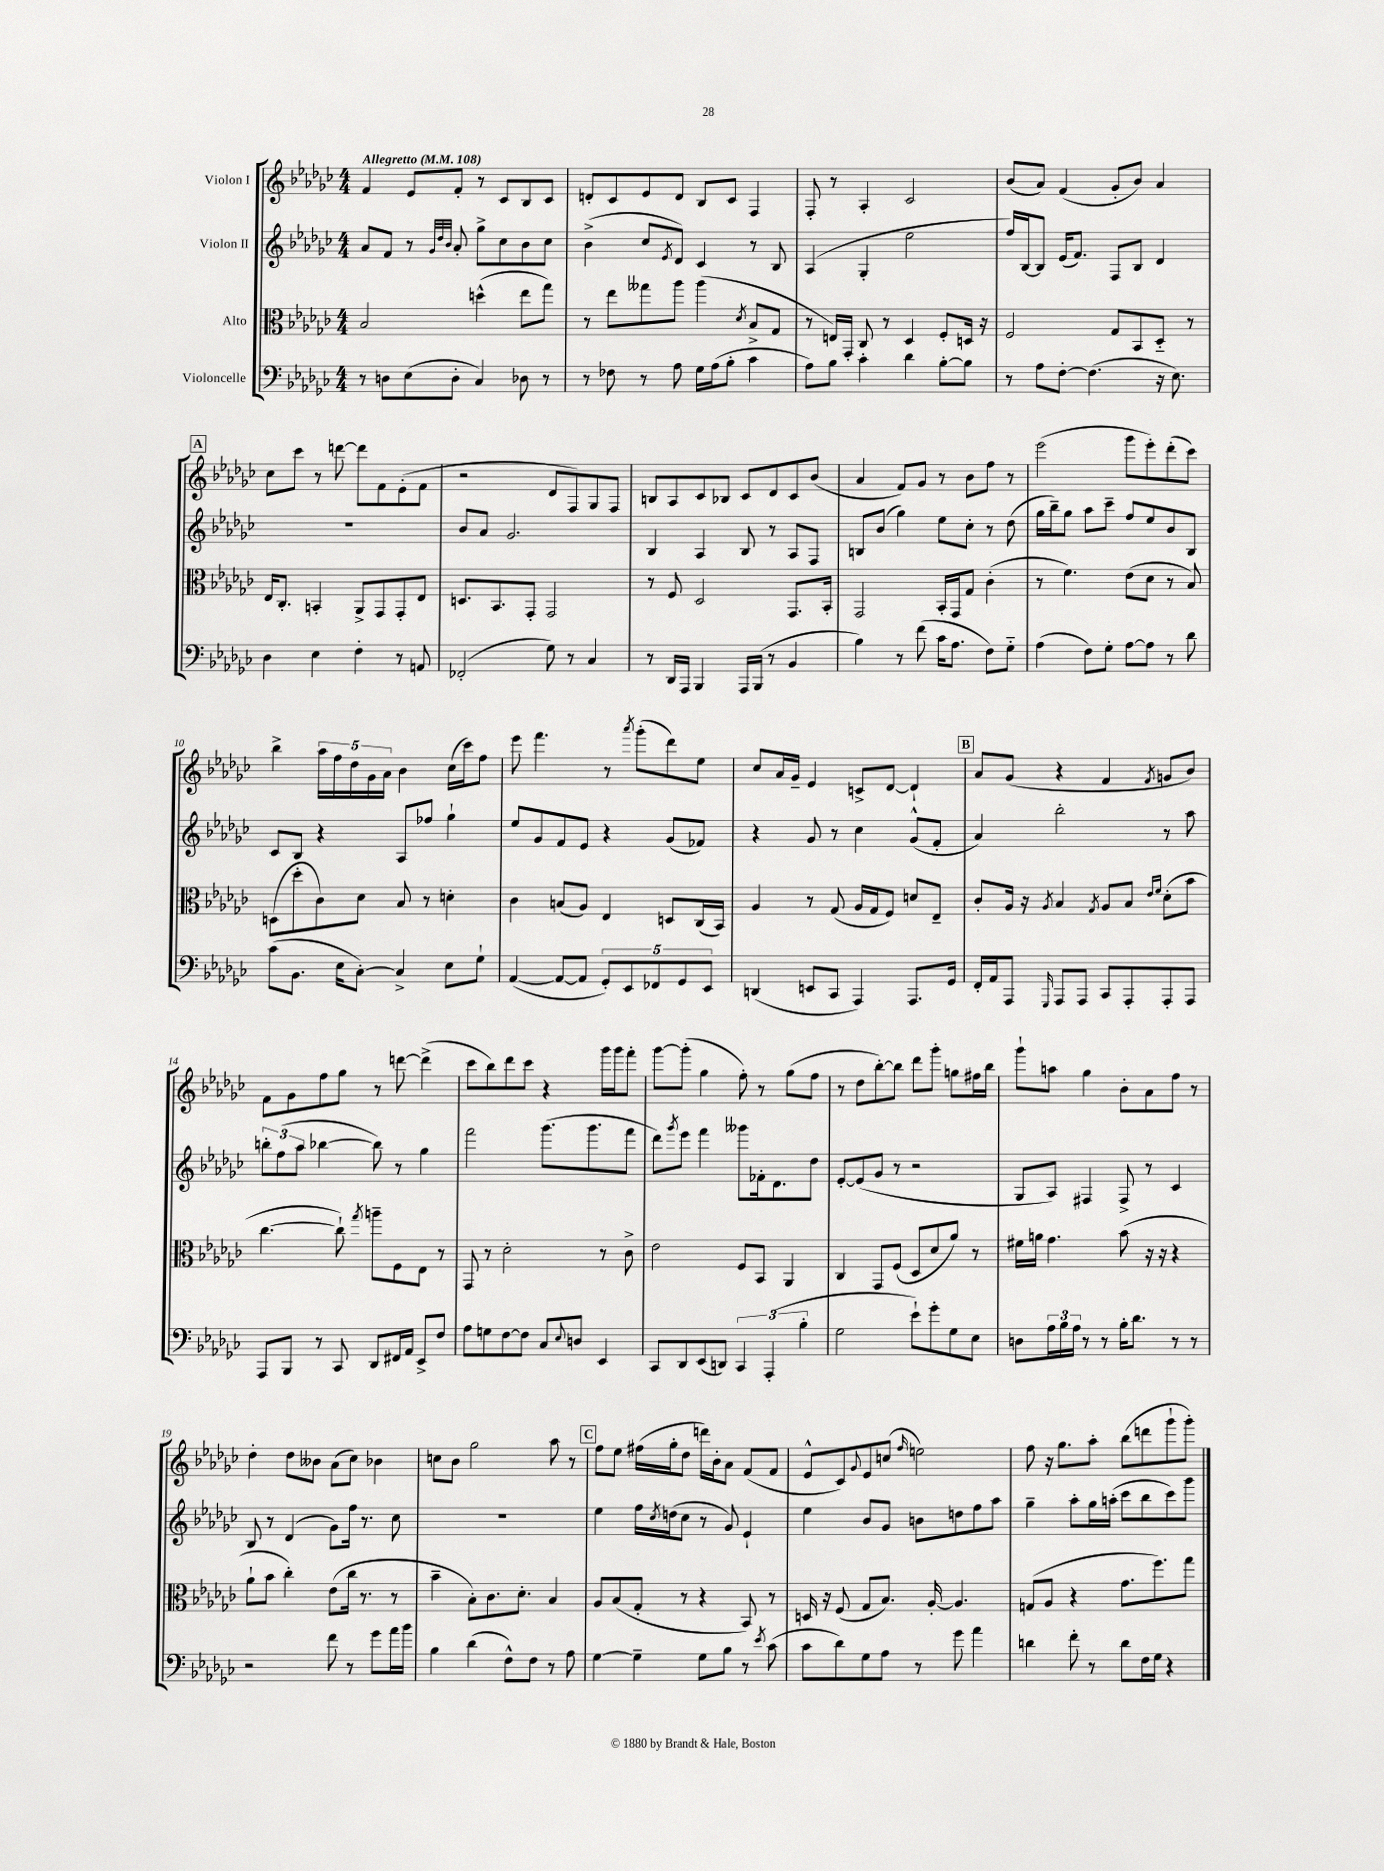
<<
\new StaffGroup <<
\new Staff = "s0" \with { instrumentName = "Violon I" } {
    \clef treble \key ges \major \numericTimeSignature \time 4/4 \tempo "Allegretto" 4 = 108
    f'4 ees'8 f'8-. r8 ces'8 bes8 ces'8 |
    d'8-. ces'8 ees'8 d'8 bes8 ces'8 f4 |
    f8-. r8 aes4-. ces'2 |
    bes'8( aes'8) f'4( ges'8-. bes'8) aes'4 |
    \mark \markup { \box "A" } ces''8 ces'''8 r8 d'''8~ d'''8 f'8 ees'8-.( f'8 |
    r2 des'8 f8) ges8 f8 |
    b8 aes8 ces'8 bes8 ces'8 des'8 ces'8 bes'8( |
    aes'4 f'8) ges'8 r8 bes'8 f''8 r8 |
    ees'''2( ges'''8 ees'''8-.) des'''8-.( ces'''8) |
    bes''4-> \tuplet 5/4 { aes''16 f''16 des''16 ges'16 aes'16 } bes'4 ces''16( ces'''16) f''8 |
    ees'''8 f'''4. r8 \acciaccatura { aes'''8 } ges'''8-.( des'''8) ees''8 |
    ces''8 aes'16 ges'16-- ees'4 c'8-> des'8~ des'4-! |
    \mark \markup { \box "B" } aes'8 ges'8( r4 f'4 \acciaccatura { f'8 } g'8 bes'8) |
    f'8 ges'8 f''8 ges''8 r8 d'''8~ d'''4->( |
    ces'''8 bes''8) des'''8 ces'''8 r4 ges'''16 ges'''16 f'''8-. |
    ges'''8~ ges'''8-.( ges''4 f''8-.) r8 ges''8( f''8 |
    r8 des''8 bes''8~-.) bes''8 des'''8 ges'''8-. g''8 fis''16 bes''16 |
    ges'''8-! a''8 ges''4 bes'8-. aes'8 f''8 r8 |
    des''4-. des''8 beses'8 aes'8( ces''8) bes'4 |
    c''8 bes'8 ges''2 aes''8 r8 |
    \mark \markup { \box "C" } f''8 ees''8 fis''16( ges''16-. des''8 d'''16) bes'16-. aes'8 f'8( f'8 |
    ees'8-^ ces'8) \appoggiatura { ges'8 } ees'8 c''8( \grace { f''16 } e''2) |
    f''8 r16 ges''8. aes''8-. bes''8( d'''8 ges'''8-! ges'''8-.) \bar "|." |
}
\new Staff = "s1" \with { instrumentName = "Violon II" } {
    \clef treble \key ges \major \numericTimeSignature \time 4/4
    aes'8 f'8 r8 \grace { ges'32 des''32 bes'32 } aes'8-. ges''8-> ces''8 bes'8 ces''8 |
    bes'4->( ces''8 \acciaccatura { ees'8 } des'8) ces'4 r8 bes8 |
    aes4( ges4-. ees''2 |
    f''16) bes16~ bes8 ees'16( f'8.) f8 bes8 des'4 |
    \mark \markup { \box "A" } R1 |
    bes'8 aes'8 ges'2. |
    bes4 aes4 bes8 r8 aes8 f8 |
    b8 bes'8( ges''4) ees''8 ces''8-. r8 des''8( |
    ges''16 bes''16--) ges''8 aes''8 ces'''8-- f''8 ees''8 bes'8 bes8 |
    ces'8 bes8 r4 aes8 fes''8 ges''4-! |
    ees''8 ges'8 f'8 ees'8 r4 ges'8( fes'8) |
    r4 ges'8 r8 ces''4 ges'8-^( f'8-. |
    \mark \markup { \box "B" } aes'4) bes''2-. r8 aes''8 |
    \tuplet 3/2 { b''8-. f''8( aes''8 } bes''4~ bes''8) r8 ges''4 |
    f'''2 ges'''8.( ges'''8. f'''8 |
    des'''8) \acciaccatura { ges'''8 } ees'''8 f'''4 geses'''8 fes'16-. des'8. des''8 |
    ees'8~-. ees'8( ges'8 r8 r2 |
    ges8 aes8) fis4 fis8-> r8 ces'4 |
    bes8 r8 des'4( ges'8) f''16 r8. ces''8 |
    R1 |
    \mark \markup { \box "C" } ees''4 f''16 \acciaccatura { ces''8 } d''16( ces''8 r8 ges'8) ees'4-! |
    ees''4 bes'8 ges'8 b'8 d''8 f''8 aes''8 |
    ges''4-- aes''8-. ges''16 a''16-.( ces'''8 bes''8 ces'''8) ges'''8 \bar "|." |
}
\new Staff = "s2" \with { instrumentName = "Alto" } {
    \clef alto \key ges \major \numericTimeSignature \time 4/4
    bes2 d''4-^( ees''8 ges''8) |
    r8 ees''8 geses''8 aes''8 aes''4( \acciaccatura { des'8 } bes8-> ges8 |
    r8 e16) ges,16-. ces8 r8 des4 f8-. d16 r16 |
    f2 ges8 bes,8 des8-_ r8 |
    \mark \markup { \box "A" } ees16 ces8.-. b,4-. aes,8-> ges,8 ges,8-. ees8 |
    d8. bes,8. ges,8-. ges,2 |
    r8 f8 des2 ges,8. bes,16-. |
    ges,2 bes,16-. ges,16 ges8 ces'4-.( |
    r8 f'4.) ees'8( des'8 r8 bes8) |
    d8( des''8-. ces'8) des'8 bes8 r8 d'4-. |
    ces'4 b8( aes8) ees4 d8 ces16( bes,16) |
    aes4 r8 ges8( aes16 ges16 f8) d'8 ees8-- |
    \mark \markup { \box "B" } ces'8-. aes16 r16 \acciaccatura { aes8 } bes4 \acciaccatura { ges8 } aes8 bes8 \grace { ees'16 f'16 } des'8-.( bes'8 |
    ces''4.~ ces''8-!) \acciaccatura { ges''8 } a''8-- f8 ees8 r8 |
    ges,8 r8 des'2-. r8 ces'8-> |
    ees'2 f8 bes,8 aes,4 |
    ces4 ges,8 f8( des8 des'8 aes'8) r8 |
    fis'16 a'16 ges'4. bes'8( r16 r16 r4 |
    aes'8-! bes'8 ces''4-.) ees'8( ces''16 r8. r8 |
    bes'4-- bes8-.) ces'8. des'8.-. bes4 |
    \mark \markup { \box "C" } aes8 bes8( ges8-. r8 r4 bes,8) r8 |
    d16 r16 f8( ges8 bes8.) aes16~-. aes4. |
    g8( aes8 r4 ges'8. f''8.) ges''8 \bar "|." |
}
\new Staff = "s3" \with { instrumentName = "Violoncelle" } {
    \clef bass \key ges \major \numericTimeSignature \time 4/4
    r8 d8 ees8( d8-. ces4) des8 r8 |
    r8 fes8 r8 aes8 ges16 aes16( bes8-. ces'4 |
    aes8) bes8 ces'4-. des'4 bes8~-. bes8 |
    r8 aes8 f8~-. f4.( r16 ees8.) |
    \mark \markup { \box "A" } des4 ees4 f4-. r8 a,8 |
    fes,2-.( ges8) r8 ces4 |
    r8 des,16 aes,,16 bes,,4 aes,,16 bes,,16( r8 bes,4 |
    bes4) r8 f'8( ces'16 aes8. f8) ges8-_ |
    aes4( f8) ges8-. aes8~ aes8 r8 des'8 |
    ces'8( bes,8. ees16 ces8~-.) ces4-> ees8 ges8-! |
    aes,4~( aes,8~ aes,8 \tuplet 5/4 { ges,8-.) ees,8 fes,8 ges,8 ees,8 } |
    d,4( e,8 ces,8 aes,,4) aes,,8. ges,16 |
    \mark \markup { \box "B" } f,16-. aes,16 aes,,8 \grace { ges,,16 } aes,,8 aes,,8 ces,8 aes,,8-. aes,,8-. aes,,8 |
    aes,,8 bes,,8 r8 ces,8 des,8 fis,16 aes,16 ees,8-> f8 |
    aes8 g8 f8~ f8 ces8 \appoggiatura { ees8 } d8 ees,4 |
    ces,8 des,8 ees,8( d,8) \tuplet 3/2 { ces,4 aes,,4-.( bes4-. } |
    ges2 ees'8-!) ges'8-. ges8 ees8 |
    d8 \tuplet 3/2 { aes16 bes16 aes16 } r8 r8 bes16-. des'8. r8 r8 |
    r2 f'8 r8 ges'8 aes'16 bes'16 |
    bes4 des'4( f8-^) f8 r8 aes8 |
    \mark \markup { \box "C" } ges4~ ges4-- ges8 bes8 r8 \acciaccatura { ees'8 } ces'8( |
    ces'8 des'8) ges8 aes8 r8 ges'8 aes'4 |
    d'4 f'8-. r8 d'8 f16 ges16 r4 \bar "|." |
}
>>
>>
